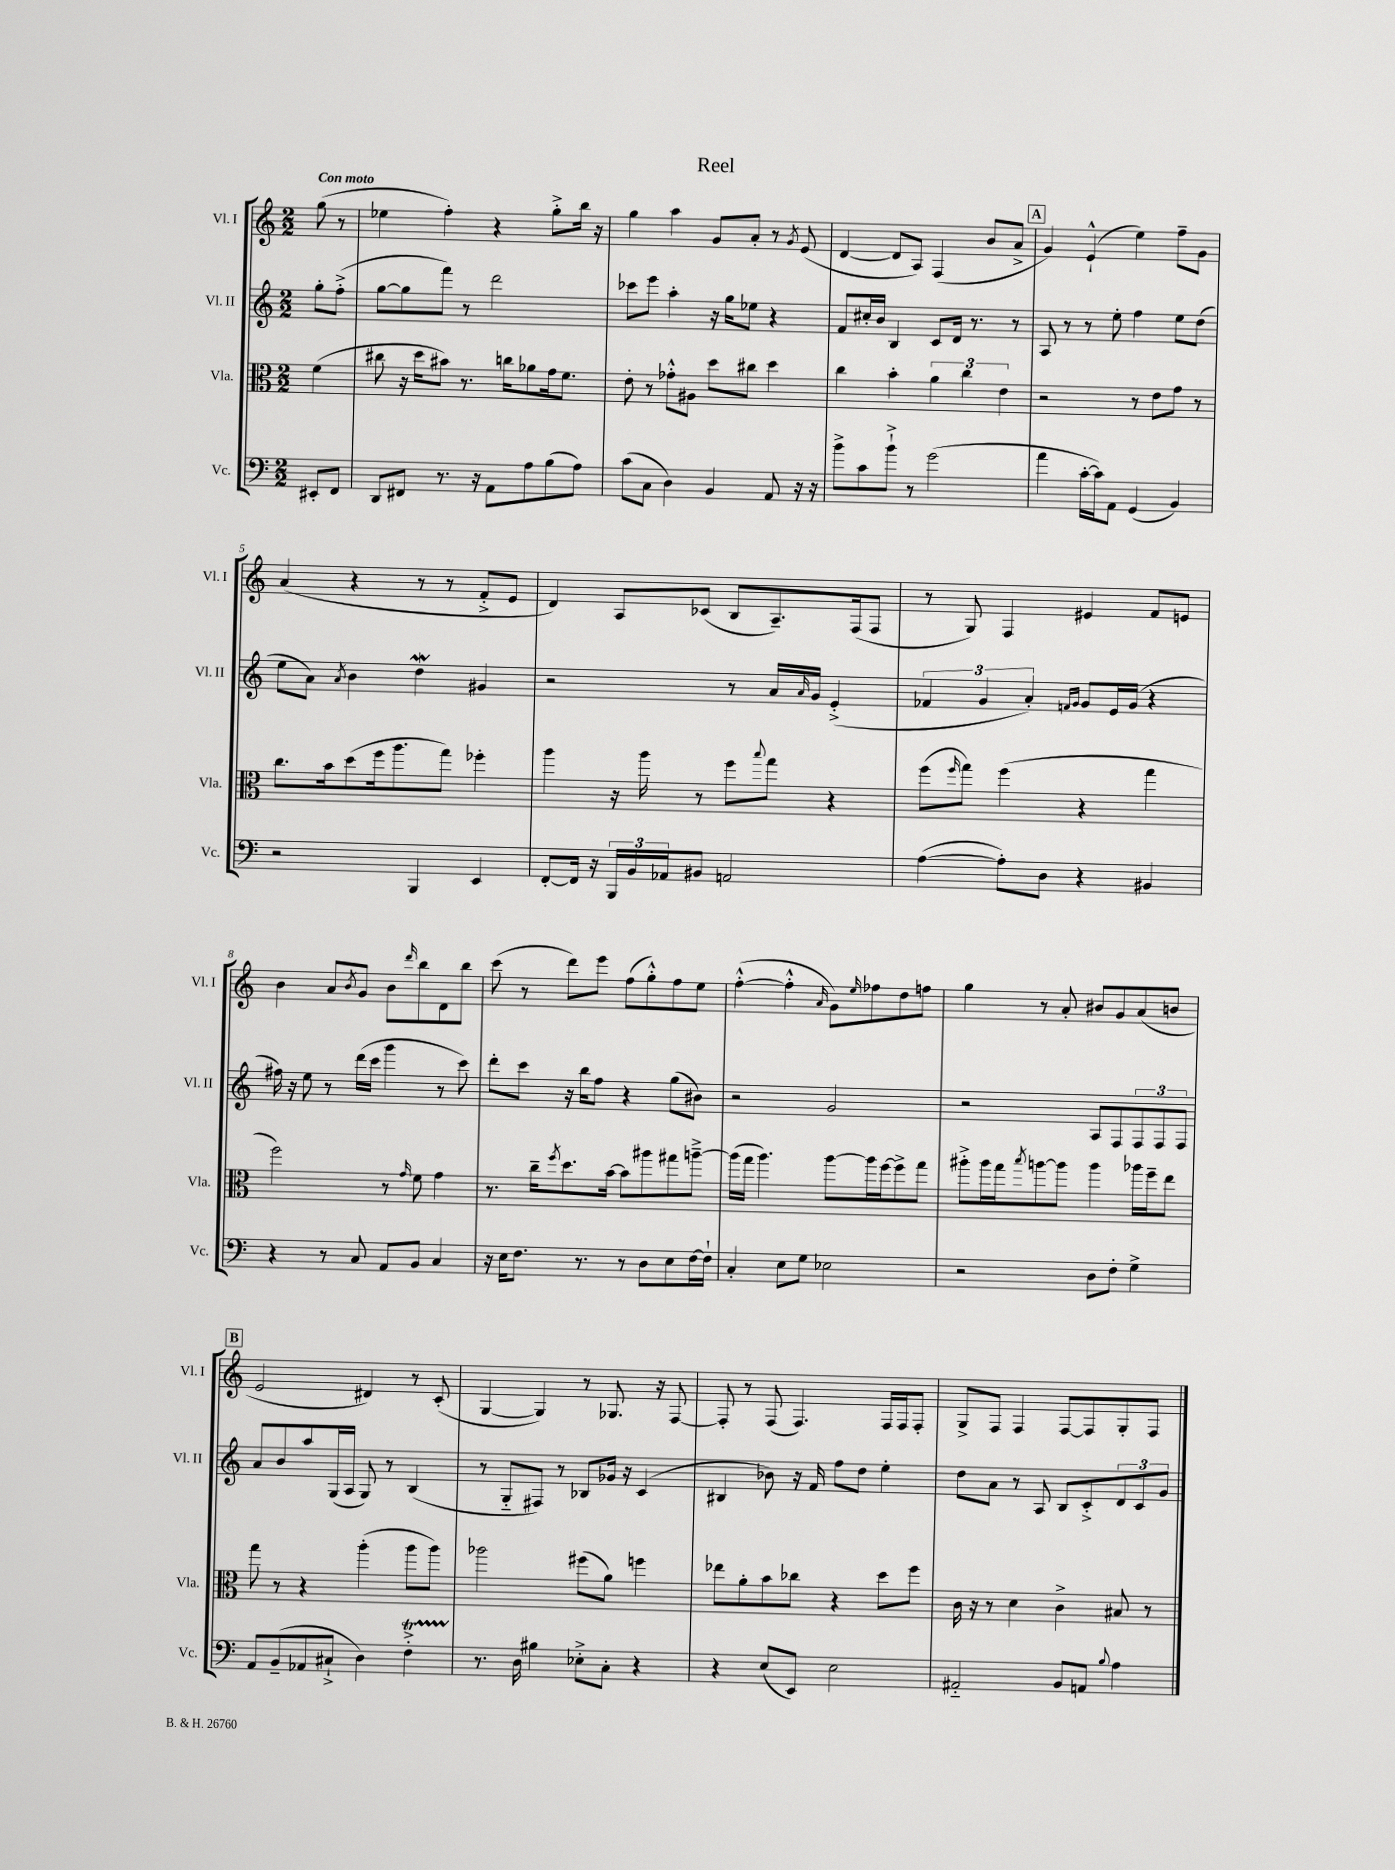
\header { title = "Reel" }
<<
\new StaffGroup <<
\new Staff = "s0" \with { instrumentName = "Vl. I" shortInstrumentName = "Vl. I" } {
    \clef treble \key c \major \numericTimeSignature \time 2/2 \partial 4 \tempo "Con moto"
    g''8( r8 |
    ees''4 f''4-.) r4 g''8-.-> b''16 r16 |
    g''4 a''4 g'8 a'8-. r8 \acciaccatura { g'8 } e'8( |
    d'4~ d'8 a8) f4( b'8 a'8-> |
    \mark \markup { \box "A" } g'4) e'4-!-^( e''4) f''8-- g'8 |
    a'4( r4 r8 r8 f'8-.-> e'8 |
    d'4) a8 ces'8( b8 a8.--) f16( f8 |
    r8 g8) f4 eis'4 f'8 e'8 |
    b'4 a'8 \acciaccatura { b'8 } g'8 b'8 \grace { d'''16 } b''8 d'8 b''8 |
    c'''8( r8 d'''8) e'''8 f''8( g''8-.-^) f''8 e''8 |
    f''4~-.-^( f''4-.-^ \grace { a'16 } g'8) \grace { e''16 } fes''8 d''8 f''8 |
    g''4 r8 a'8-. bis'8 g'8 a'8( b'8 |
    \mark \markup { \box "B" } e'2 dis'4) r8 c'8-.( |
    g4~ g4) r8 ges8. r16 f8~ |
    f8-. r8 f8( f4.) f16 f16 f8-. |
    g8-> f8 f4 f8~ f8 g8-. f8 \bar "|." |
}
\new Staff = "s1" \with { instrumentName = "Vl. II" shortInstrumentName = "Vl. II" } {
    \clef treble \key c \major \numericTimeSignature \time 2/2 \partial 4
    g''8-. f''8-.->( |
    g''8~ g''8 f'''8) r8 d'''2 |
    ces'''8 e'''8 a''4-. r16 g''16 ees''8 r4 |
    f'8 cis''16-. b'16 b4 c'8 d'16 r8. r8 |
    \mark \markup { \box "A" } a8 r8 r8 e''8-. f''4 e''8 d''8( |
    e''8 a'8) \acciaccatura { a'8 } b'4 d''4\mordent gis'4 |
    r2 r8 a'16 \grace { a'16 } g'16 e'4-.->( |
    \tuplet 3/2 { fes'4 g'4 a'4-.) } \grace { f'16 g'16 } g'8 e'16 g'16( r4 |
    fis''16) r16 e''8 r8 d'''16( c'''16 g'''4 r8 c'''8) |
    d'''8-. c'''8 r16 b''16 f''8 r4 g''8( bis'8) |
    r2 g'2 |
    r2 a8 f8 \tuplet 3/2 { f8 f8 f8 } |
    \mark \markup { \box "B" } a'8 b'8 a''8 g16( a16 g8) r8 b4( |
    r8 g8-_ fis8) r8 bes8 ges'16 r16 c'4( |
    bis4 bes'8) r16 f'16 f''8 d''8 e''4-. |
    d''8 a'8 r8 a8 b8 c'8-.-> \tuplet 3/2 { d'8 c'8 g'8 } \bar "|." |
}
\new Staff = "s2" \with { instrumentName = "Vla." shortInstrumentName = "Vla." } {
    \clef alto \key c \major \numericTimeSignature \time 2/2 \partial 4
    f'4( |
    cis''8 r16 d''16 bis'8) r8. c''16 aes'8 g'16 f'8. |
    e'8-. r8 ges'8-.-^ ais8 d''8 cis''8 d''4 |
    c''4 b'4-. \tuplet 3/2 { a'4 c''4 e'4 } |
    \mark \markup { \box "A" } r2 r8 e'8 g'8 r8 |
    c''8. b'16 d''8( f''16 a''8. g''8) fes''4-. |
    a''4 r16 a''16 r8 f''8 \appoggiatura { b''8 } g''8 r4 |
    f''8( \grace { f''16 } g''8) f''4( r4 g''4 |
    f''2) r8 \grace { g'16 } f'8 g'4 |
    r8. c''16-- \acciaccatura { f''8 } d''8. b'16~ b'8 ais''8 gis''8 a''8~---> |
    a''16( g''16 a''4.) a''8~ a''16 f''16~ f''8-> g''8 |
    ais''8-.-> ais''16 g''16 \acciaccatura { b''8 } a''8~ a''8 a''4 aes''16 f''16-- e''8 |
    \mark \markup { \box "B" } g''8 r8 r4 a''4-.( a''8 a''8) |
    aes''2 fis''8( a'8) f''4 |
    ees''8 a'8-. b'8 ces''8 r4 d''8 f''8 |
    c'16 r16 r8 d'4 c'4-> bis8 r8 \bar "|." |
}
\new Staff = "s3" \with { instrumentName = "Vc." shortInstrumentName = "Vc." } {
    \clef bass \key c \major \numericTimeSignature \time 2/2 \partial 4
    eis,8-. f,8 |
    d,8 fis,8 r8. r16 a,8 a8 b8( a8) |
    c'8( c8 d4) b,4 a,8 r16 r16 |
    b'8-> c'8 b'8-!-> r8 g'2( |
    \mark \markup { \box "A" } a'4 c'16~-. c'16) a,8 g,4( b,4) |
    r2 b,,4 e,4 |
    f,8~-. f,16 r16 \tuplet 3/2 { b,,16 b,16 aes,16 } bis,8 a,2 |
    a4~( a8-.) d8 r4 bis,4 |
    r4 r8 c8 a,8 b,8 c4 |
    r16 e16 f8. r8. r8 d8 e8 f16~ f16-! |
    c4-. e8 g8 ees2 |
    r2 d8 f8-. g4-> |
    \mark \markup { \box "B" } a,8 b,8--( aes,8 cis8-!-> d4) f4-.->\startTrillSpan |
    r8.\stopTrillSpan d16 bis4 ees8-.-> c8-. r4 |
    r4 e8( e,8) e2 |
    ais,2-_ b,8 a,8 \appoggiatura { b8 } a4 \bar "|." |
}
>>
>>
